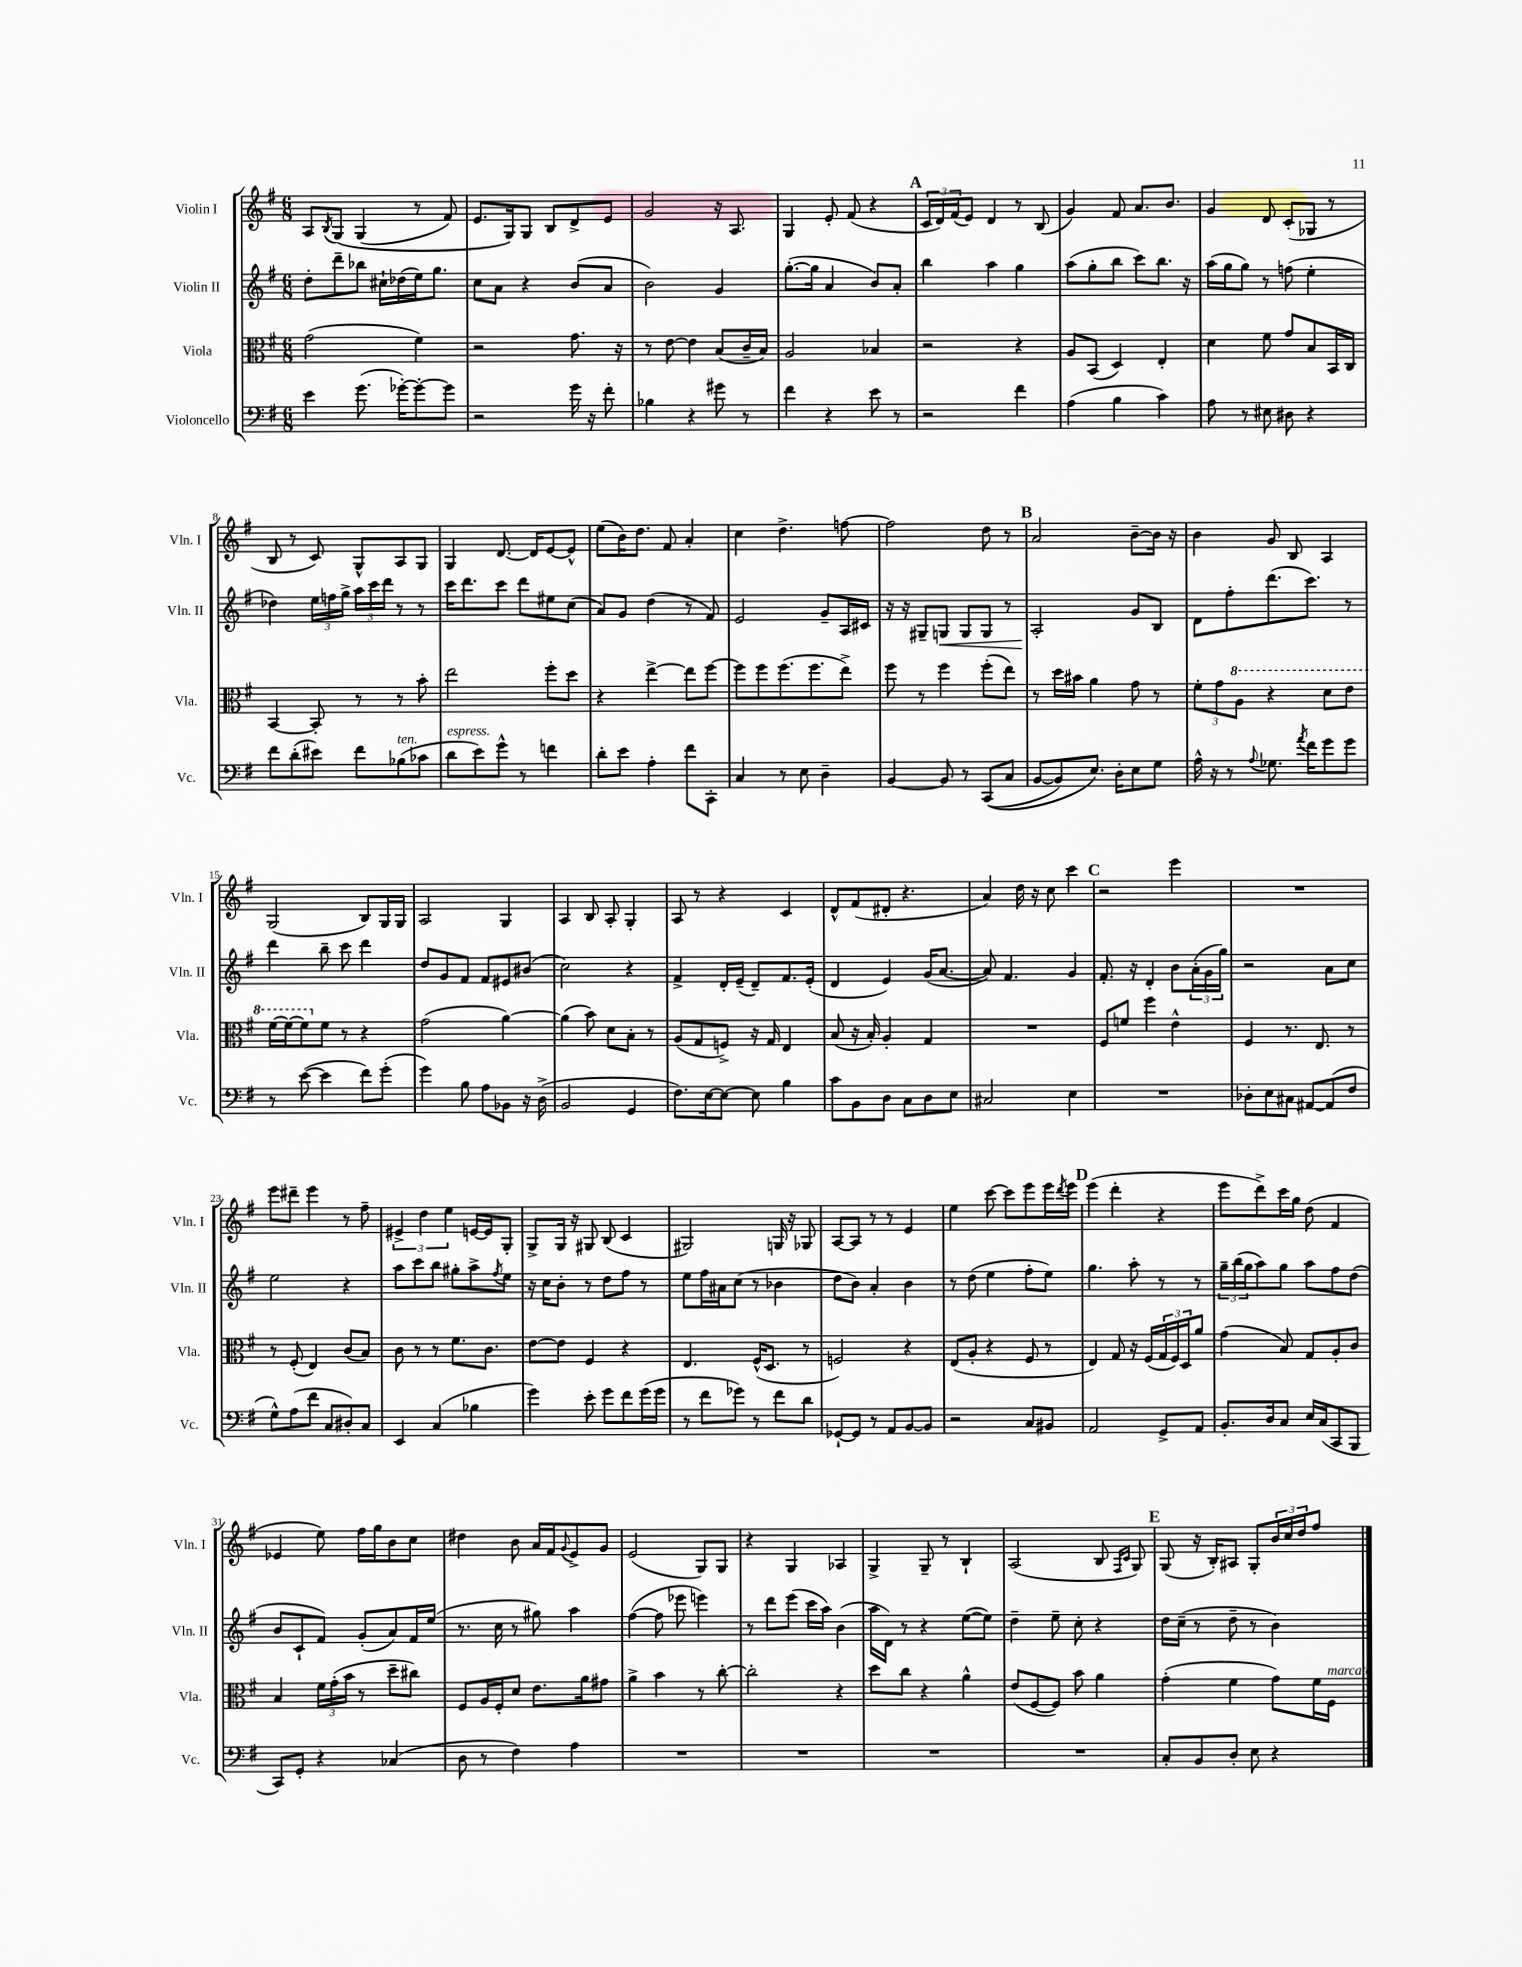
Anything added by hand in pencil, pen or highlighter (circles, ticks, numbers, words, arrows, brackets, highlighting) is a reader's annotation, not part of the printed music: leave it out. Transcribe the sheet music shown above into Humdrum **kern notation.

**kern	**kern	**kern	**dynam	**kern
*part4	*part3	*part2	*part2	*part1
*staff4	*staff3	*staff2	*staff2	*staff1
*I"Violoncello	*I"Viola	*I"Violin II	*	*I"Violin I
*I'Vc.	*I'Vla.	*I'Vln. II	*	*I'Vln. I
*clefF4	*clefC3	*clefG2	*	*clefG2
*k[f#]	*k[f#]	*k[f#]	*	*k[f#]
*M6/8	*M6/8	*M6/8	*	*M6/8
=1	=1	=1	=1	=1
4e\	(2g\	8dd'\L	.	8A/L
.	.	.	.	8qB/
.	.	8ddd~\	.	(8G/J
(8.g\	.	8bb-X\J	.	(4G/
.	.	16cc#X`\LL	.	.
[16g-X'\KL)	.	(16dd-X\	.	.
8g-'\_	4f#\)	16ee\J)	.	8r
.	.	8.gg\J	.	.
8g-\J]	.	.	.	8f#/)
=2	=2	=2	=2	=2
2r	2r	8cc\L	.	8.e/L
.	.	8a\J	.	.
.	.	.	.	16G/k)
.	.	4r	.	8G/J
.	.	.	.	8B/L
16g\	8.g\	(8b/L	.	8d^/
16r	.	.	.	.
8f#'\	.	8a/J	.	8e/J
.	16r	.	.	.
=3	=3	=3	=3	=3
4B-X\	8r	2b\)	.	2g/
.	[8e\	.	.	.
4r	4e\]	.	.	.
8g#X\	(8B/L	4g/	.	16r
.	.	.	.	8.A/
8r	16c~/L	.	.	.
.	16B/JJ)	.	.	.
=4	=4	=4	=4	=4
4f#\	2A/	([8.gg'\L	.	4G/
.	.	16gg\Jk]	.	.
4r	.	4a/	.	8e'/
.	.	.	.	(8f#/
8e\	4B-X/	8b/L)	.	4r
8r	.	8a'/J	.	.
!!LO:REH:place=s1:t=A
=5	=5	=5	=5	=5
2r	2r	4bb\	.	24c/LL
.	.	.	.	24d/)
.	.	.	.	(24f#/J
.	.	.	.	8e/J)
.	.	4aa\	.	4d/
4f#\	4r	4gg\	.	8r
.	.	.	.	(8B/
=6	=6	=6	=6	=6
(4A\	8A/L	(8aa\L	.	4g/)
.	(8BB/J	8gg'\	.	.
4B\	4D/)	8bb\J	.	8f#/
.	.	8ccc\L)	.	8.a/L
4c\)	4E'/	8.bb\J	.	.
.	.	.	.	8.b/J
.	.	16r	.	.
=7	=7	=7	=7	=7
8A\	4d\	(16aa\LL	.	4g/
.	.	16gg\J	.	.
8r	.	8gg\J)	.	.
8E#X\	8f#\	8r	.	8d/
8D#X\	8g/L	(8ffn\	.	(8c'/L
4r	8B/	4ee'\	.	8G-X/J
.	16BB/L	.	.	8r
.	16C/JJ	.	.	.
!!LO:LB:g=z
=8	=8	=8	=8	=8
8f#\L	[4BB/	4dd-X\)	.	8B/
(8d'\	.	.	.	8r
8e#X\J)	8BB'/]	24ee\LL	.	8c/)
.	.	24ffn\	.	.
.	.	24gg^\JJ	.	.
8f#\L	8r	24aa\LL	.	8G^^/L
.	.	24ccc\	.	.
.	.	24ddd\JJ	.	.
!LO:TX:a:i:t=ten.	!	!	!	!
(8B-X\	8r	8r	.	8A/
8c-X\J	8b'\	8r	.	8G/J
=9	=9	=9	=9	=9
!LO:TX:a:i:t=espress.	!	!	!	!
8d\L	2ee\	16ccc\KL	.	4G/
.	.	8.ddd\	.	.
8e\)	.	.	.	.
8g^^\J	.	8ccc\J	.	[8.d/
8r	.	8ddd\L	.	.
.	.	.	.	16d/KL]
4fn\	8ff#'\L	8ee#X\	.	[8e/
.	8dd\J	(8cc\J	.	8e^^/J]
=10	=10	=10	=10	=10
8d'\L	4r	8a/L)	.	(8ee\L
8e\J	.	8g/J	.	16b\K)
.	.	.	.	8.dd\J
4A'\	[4ee^\	(4dd\	.	.
.	.	.	.	8f#/
8f#\L	8ee\L]	8r	.	4a'/
8CC'\J	[8ff#\J	8f#/)	.	.
=11	=11	=11	=11	=11
4C/	8ff#\L]	2e/	.	4cc\
.	8ff#\	.	.	.
8r	(8.ff#\	.	.	4.dd^\
8E\	.	.	.	.
.	8.ff#\	.	.	.
4D~\	.	8g~/L	.	.
.	8ee^\J)	16A/L	.	[8ffn\
.	.	16c#X/JJ	.	.
=12	=12	=12	=12	=12
[4BB/	8ff#\	16r	.	2ff\]
.	.	16r	.	.
.	8r	8G#X~/L	.	.
!	!	!	!LO:HP:b	!
8BB/]	4ff#\	8Gn/J	<	.
8r	.	8G/L	.	.
((8CC/L	(8ff#'\L	8G/J	.	8dd\
8C/J	8ee\J)	8r	.	8r
!!LO:REH:place=s1:t=B
=13	=13	=13	=13	=13
[8BB/L	8r	2A'/	.	2a/
8BB/])	16dd\LL	.	.	.
.	16b#X\JJ	.	.	.
8.E/J)	4a\	.	.	.
16D'\KL	.	.	.	.
8E\	8g\	8g/L	[	[8b~\L
8G\J	8r	8B/J	.	16b\Jk]
.	.	.	.	16r
=14	=14	=14	=14	=14
16A^^\	12f#'\L	8d\L	.	4b\
16r	.	.	.	.
.	12g\	.	.	.
8r	.	8ff#'\	.	.
*	*8va	*	*	*
.	12a\J	.	.	.
8qqA/	.	.	.	.
8.G-X\	4r	(8.ddd\	.	8g/
.	.	.	.	8B/
8qa/	.	.	.	.
16f#\KL	.	8.ccc\J)	.	.
8g\	8dd\L	.	.	4A/
8g\J	8ee\J	8r	.	.
!!LO:LB:g=z
=15	=15	=15	=15	=15
8r	[16ff#\LL	4ddd\	.	(2G/
.	16ff#\J_	.	.	.
([8e\	8ff#\]	.	.	.
*	*X8va	*	*	*
4e\]	8f#\J	8bb~\	.	.
.	8r	8ccc\	.	.
8f#\L)	4r	4ddd\	.	8B/L)
(8g'\J	.	.	.	16G/L
.	.	.	.	16G/JJ
=16	=16	=16	=16	=16
4g\)	(2g\	8dd/L	.	2A/
.	.	8g/	.	.
8B\	.	8f#/J	.	.
8A\L	.	8f#/L	.	.
8BB-X\J	[4a\)	8e#X/	.	4G/
16r	.	(8b#X/J	.	.
(16D^\	.	.	.	.
=17	=17	=17	=17	=17
2BB/	(4a\]	2cc\)	.	4A/
.	8b\)	.	.	8B/
.	8d\L	.	.	8A'/
4GG/	8B'\J	4r	.	4G'/
.	8r	.	.	.
=18	=18	=18	=18	=18
8.F#\L)	(8A/L	4f#^/	.	8A/
.	8G/	.	.	8r
[16E\k	.	.	.	.
8E\J_	8Fn^/J)	16d'/LL	.	4r
.	.	(16e~/JJ	.	.
8E\]	16r	8d~/L)	.	.
.	16G/	.	.	.
4B\	4E/	8.f#/	.	4c/
.	.	(16e'/Jk	.	.
=19	=19	=19	=19	=19
8c\L	(8B/	4d/	.	8d^^/L
8BB\	16r	.	.	(8f#/
.	16B'/)	.	.	.
8D\J	4A'/	4e/)	.	8d#X'/J
8C\L	.	.	.	4.r
8D\	4G/	(16g/KL	.	.
.	.	[8.a/J	.	.
8E\J	.	.	.	.
=20	=20	=20	=20	=20
2C#X/	2.r	8a/])	.	4a/)
.	.	4.f#/	.	.
.	.	.	.	16dd\
.	.	.	.	16r
.	.	.	.	8cc\
4E\	.	4g/	.	4ccc\
!!LO:REH:place=s1:t=C
=21	=21	=21	=21	=21
2.r	8F#/L	8.f#'/	.	2r
.	8fn/J	.	.	.
.	.	16r	.	.
.	4ff#\	4d'/	.	.
.	4e^^\	8b\L	.	4eee\
.	.	(24a'\L	.	.
.	.	24g\	.	.
.	.	24gg\JJ)	.	.
=22	=22	=22	=22	=22
8D-X'\L	4F#/	2r	.	2.r
8E\	.	.	.	.
8C#X\J	8.r	.	.	.
[8AA#X/L	.	.	.	.
.	8.E/	.	.	.
(8AA#/]	.	8a\L	.	.
8F#/J	8r	8cc\J	.	.
!!LO:LB:g=z
=23	=23	=23	=23	=23
8G^^\L)	8r	2ee\	.	8eee\L
(8A\	(8F#'/	.	.	8ddd#X~\J
8f#\J	4E/)	.	.	4eee\
8C/L	.	.	.	.
8D#X'/)	(8c/L	4r	.	8r
8C/J	8B/J)	.	.	8ff#~\
=24	=24	=24	=24	=24
4EE/	8c\	8aa\L	.	6e#X^/
.	8r	8ccc\	.	.
.	.	.	.	6dd\
(4C/	8r	8bb\J	.	.
.	.	.	.	6ee\
.	8.f#\L	8gg#X'\L	.	.
4B-X\	.	8aa^\	.	[16en/LL
.	8.c\J	.	.	16e/J]
.	.	8qff#/	.	.
.	.	8ee\J	.	8G'/J
=25	=25	=25	=25	=25
4g\)	[8e\L	16r	.	8G^/L
.	.	16cc\KL	.	.
.	8e\J]	8b'\J	.	16G/Jk
.	.	.	.	16r
8e'\	4F#/	8r	.	8G#X/
8g\L	.	8dd\L	.	(8B/
8f#\	4r	8ff#\J	.	4c/
(16g\L	.	8r	.	.
16g\JJ	.	.	.	.
=26	=26	=26	=26	=26
8r	4.E/	8ee\L	.	2G#X/)
8f#\L	.	16ff#\L	.	.
.	.	16a#X\J	.	.
8g-X\J)	.	(8cc\J	.	.
8r	(16F#^^/KL	8r	.	.
.	8.D/J	.	.	.
8f#\L	.	4b-X\	.	16Gn/
.	.	.	.	16r
8d\J	8r	.	.	8G-X/
=27	=27	=27	=27	=27
[8GG-X`/L	2Fn/)	8dd\L	.	[8A/L
8GG-/J]	.	8b\J)	.	8A/J]
8r	.	4a'/	.	8r
8AA/L	.	.	.	8r
[8BB/	4r	4b\	.	4e/
8BB/J]	.	.	.	.
=28	=28	=28	=28	=28
2r	(8E/L	8r	.	4ee\
.	8A'/J	(8dd\	.	.
.	4r	4ee\	.	[8ccc\
.	.	.	.	8ccc\L]
8C/L	8F#/	8ff#'\L	.	8eee\
8BB#X/J	8r	8ee\J)	.	16eee\L
.	.	.	.	8qddd/
.	.	.	.	16eee\JJ
!!LO:REH:place=s1:t=D
=29	=29	=29	=29	=29
2AA/	4E/)	4.gg\	.	(4eee\
.	8G/	.	.	4ddd'\
.	16r	8aa'\	.	.
.	(16F#/LL	.	.	.
8GG^/L	24G/	8r	.	4r
.	24F#/)	.	.	.
.	24D/J	.	.	.
8AA/J	8a/J	8r	.	.
=30	=30	=30	=30	=30
8.BB'/L	(4g\	24gg~\LL	.	8eee\L
.	.	(24bb\	.	.
.	.	24gg\J	.	.
.	.	8aa\)	.	8ddd^\)
16D/k	.	.	.	.
8C/J	8B/)	8gg\J	.	16ccc\L
.	.	.	.	16gg\JJ
16E/LL	8G/L	8aa\L	.	(8dd\
(16C/J	.	.	.	.
8CC/	8A'/	8ff#\	.	4f#/
8BBB/J	8c/J	(8dd\J	.	.
!!LO:LB:g=z
=31	=31	=31	=31	=31
8CC/L)	4B/	8b/L	.	4e-X/
8GG'/J	.	8c`/	.	.
4r	24f#\LL	8f#/J)	.	8ee\)
.	(24g'\	.	.	.
.	24b\JJ	.	.	.
.	8r	(8g'/L	.	16ff#\LL
.	.	.	.	16gg\J
(4C-X/	8dd~\L	8a/)	.	8b\
.	8cc#X\J)	16f#/L	.	8cc\J
.	.	(16ee/JJ	.	.
=32	=32	=32	=32	=32
8D\	8F#/L	8.r	.	4dd#X\
8r	16A/L	.	.	.
.	16F#'/J	16cc\	.	.
4F#\)	8d/J	8r	.	8b\
.	8.e\L	8gg#X\)	.	16a/LL
.	.	.	.	16f#/J
.	.	.	.	8qqg/
4A\	.	4aa\	.	8e^/
.	16a\k	.	.	.
.	8g#X\J	.	.	8g/J
=33	=33	=33	=33	=33
2.r	4a^\	([4ff#\	.	(2e/
.	4b\	8ff#\]	.	.
.	.	8eee-X\	.	.
.	8r	4eeen\)	.	8G/L)
.	[8cc'\	.	.	8G/J
=34	=34	=34	=34	=34
2.r	2cc'\]	8r	.	4r
.	.	8ddd\L	.	.
.	.	(8eee\J	.	4G/
.	.	16ccc\LL	.	.
.	.	16aa\JJ)	.	.
.	4r	(4b\	.	4A-X/
=35	=35	=35	=35	=35
2.r	8dd\L	16aa\LL	.	4G^/
.	.	16d\JJ)	.	.
.	8cc\J	8r	.	.
.	4r	4r	.	8G~/
.	.	.	.	8r
.	4a^^\	([8ee\L	.	4B`/
.	.	8ee\J])	.	.
=36	=36	=36	=36	=36
2.r	(8e/L	4dd~\	.	(2A/
.	[8F#/	.	.	.
.	8F#/J])	8ee~\	.	.
.	8b\	8cc'\	.	.
.	4a\	4r	.	8B/
.	.	.	.	16qqF#/LL
.	.	.	.	16qqc/JJ
.	.	.	.	8G/)
!!LO:REH:place=s1:t=E
=37	=37	=37	=37	=37
8C'/L	(4g'\	16dd\LL	.	(8G/
.	.	(16cc~\JJ	.	.
8BB/	.	8r	.	16r
.	.	.	.	16B'/KL)
8D'/J	4f#\	8dd~\	.	8A#X/J
8E\	.	8r	.	8G'/L
4r	8g\L)	4b\)	.	24b/L
.	.	.	.	24cc/
.	.	.	.	24dd/J
.	16f#\L	.	.	8ff#/J
!	!LO:TX:a:i:t=marcato	!	!	!
.	16F#\JJ	.	.	.
==	==	==	==	==
*-	*-	*-	*-	*-
